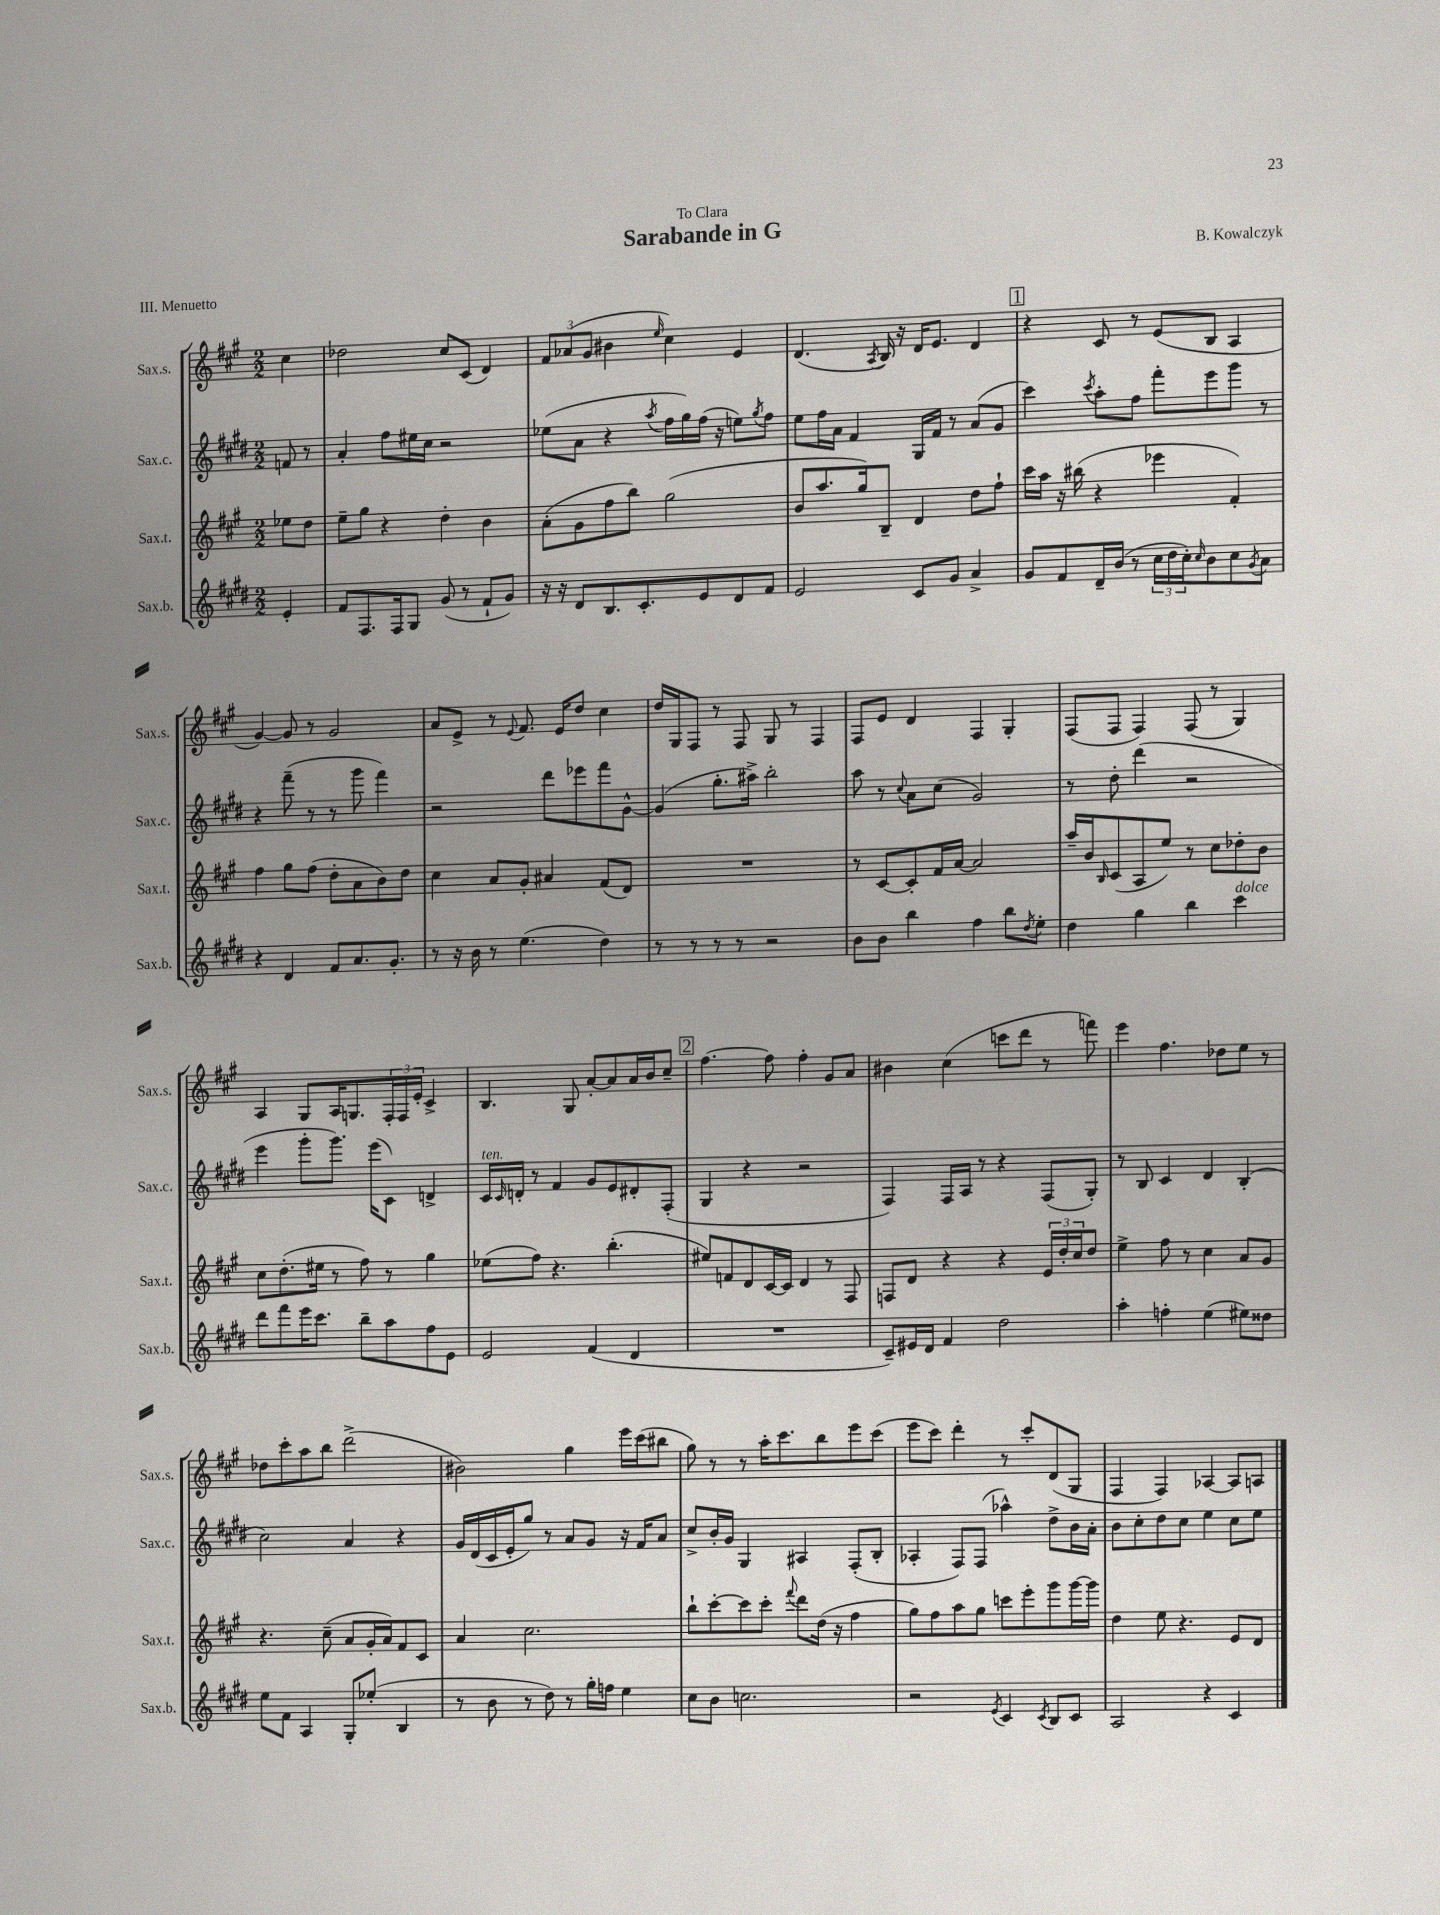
\header { title = "Sarabande in G" composer = "B. Kowalczyk" dedication = "To Clara" piece = "III. Menuetto" }
<<
\new StaffGroup <<
\new Staff = "s0" \with { instrumentName = "Sax.s." shortInstrumentName = "Sax.s." } {
    \clef treble \key a \major \numericTimeSignature \time 2/2 \partial 4
    cis''4 |
    des''2 cis''8 cis'8( d'4) |
    \tuplet 3/2 { fis'8 aes'8( gis'8 } bis'4 \grace { e''16 } cis''4) e'4 |
    d'4.( \acciaccatura { a8 } b16) r16 d'16 e'8. d'4 |
    \mark \markup { \box "1" } r4 cis'8 r8 e'8( b8 a4 |
    gis'4~) gis'8 r8 gis'2 |
    a'8 e'8-> r8 \appoggiatura { e'8 } fis'8. e'16 d''8 cis''4 |
    d''16 gis16 fis8 r8 fis8 gis8 r8 fis4 |
    fis8 e'8 d'4 fis4 gis4-. |
    fis8( fis8 fis4) fis8( r8 gis4) |
    a4 gis8 a16 g8. \tuplet 3/2 { fis16-. fis16 e'16-. } cis'4-> |
    b4. gis8 a'8~-. a'8 a'16 b'16 cis''8-- |
    \mark \markup { \box "2" } fis''4.~ fis''8 fis''4-. gis'8 a'8 |
    bis'4 cis''4( c'''8 d'''8 r8 f'''8) |
    e'''4 fis''4. des''8 e''8 r8 |
    des''8 cis'''8-. a''8 b''8 d'''2->( |
    bis'2) gis''4 e'''16 cis'''16( bis''8 |
    gis''8) r8 r8 a''16-. cis'''8. b''8 e'''8 cis'''8( |
    e'''8 cis'''8) d'''4-. r8 cis'''8-. d'8( gis8 |
    fis4 fis4) aes4~ aes8 a8 \bar "|." |
}
\new Staff = "s1" \with { instrumentName = "Sax.c." shortInstrumentName = "Sax.c." } {
    \clef treble \key e \major \numericTimeSignature \time 2/2 \partial 4
    f'8 r8 |
    a'4-. fis''8 eis''16 cis''16 r2 |
    ees''8( a'8 r4 \acciaccatura { a''8 } fis''16 gis''16) fis''16( r16 e''8) \acciaccatura { gis''8 } fis''8 |
    e''8 fis''16 a'16 fis'4 gis16 fis'16 r8 a'8( gis'8 |
    \mark \markup { \box "1" } cis'''4) \acciaccatura { cis'''8 } a''8-. fis''8 fis'''8-. e'''8 gis'''8 r8 |
    r4 fis'''8--( r8 r8 gis'''8 fis'''4) |
    r2 dis'''8 ees'''8 fis'''8 gis'8~-^ |
    gis'4( gis''8.-. ais''16->) b''2-. |
    a''8 r8 \appoggiatura { cis''8 } a'8 cis''8( gis'2) |
    r8 dis''8-. dis'''4( r2 |
    e'''4 gis'''8-. gis'''8.) e'''16( cis'8) d'4-> |
    cis'16^\markup { \italic "ten." } \grace { cis'16 } d'16-. r8 fis'4 gis'8 e'8 dis'8-. fis8-.( |
    \mark \markup { \box "2" } gis4 r4 r2 |
    fis4) fis16 a16 r8 r4 fis8( gis8-.) |
    r8 b8 cis'4 dis'4 b4-.( |
    cis''2) a'4 r4 |
    gis'16 dis'16( cis'16 e'16-. gis''8) r8 a'8 gis'8 r16 fis'16 a'8 |
    cis''8-> b'16-. gis'16 gis4 ais4 fis8-.( b8-. |
    aes4-. fis8) fis8( aes''4-^) dis''8-> b'16 a'16-. |
    b'8 cis''8-. dis''8 cis''8 e''4 cis''8 e''8 \bar "|." |
}
\new Staff = "s2" \with { instrumentName = "Sax.t." shortInstrumentName = "Sax.t." } {
    \clef treble \key a \major \numericTimeSignature \time 2/2 \partial 4
    ees''8 d''8 |
    e''8-- gis''8 r4 d''4-. b'4 |
    a'8-.( gis'8 fis''8 b''8) gis''2( |
    b'8 a''8. gis''16) b8-- d'4 d''8 fis''8-! |
    \mark \markup { \box "1" } cis'''16 a''16 r16 bis''16( r4 ees'''4 fis'4-.) |
    fis''4 gis''8 fis''8( d''8-. a'8 b'8) d''8 |
    cis''4 a'8 gis'8-. ais'4 fis'8( d'8) |
    R1 |
    r8 cis'8~ cis'8-. fis'16 a'16~ a'2 |
    a''16-- b'16 \grace { b16 } cis'8( a8 e''8) r8 cis''8 des''8-. b'8 |
    cis''8 d''8.-.( eis''16 r8 fis''8) r8 gis''4 |
    ees''8( fis''8) r4. b''4.-.( |
    \mark \markup { \box "2" } eis''8) f'8 d'8 cis'16~ cis'16 d'4 r8 fis8 |
    f8 d'8 r4 r4 \tuplet 3/2 { e'16 d''16-. cis''16 } d''8 |
    e''4-> fis''8 r8 cis''4 a'8 gis'8 |
    r4. cis''8--( a'8 gis'16-. a'16) fis'8 cis'8 |
    a'4 cis''2. |
    b''8-! cis'''8~-. cis'''8 cis'''8-. \appoggiatura { fis'''8 } d'''8 d''16( r16 fis''4 |
    gis''8) fis''8 a''8 gis''8 c'''8 e'''8-. gis'''8 gis'''16~ gis'''16 |
    d''4 e''8 r4. e'8 d'8 \bar "|." |
}
\new Staff = "s3" \with { instrumentName = "Sax.b." shortInstrumentName = "Sax.b." } {
    \clef treble \key e \major \numericTimeSignature \time 2/2 \partial 4
    e'4-. |
    fis'8 fis8. fis16 gis8 gis'8( r8 fis'8-! gis'8) |
    r16 r16 dis'8 b8. cis'8.-. e'8 dis'8 fis'8 |
    e'2 cis'8 gis'8 a'4-> |
    \mark \markup { \box "1" } gis'8 fis'8 dis'16-- b'16( r8 \tuplet 3/2 { cis''16 dis''16 cis''16-.) } \grace { cis''16 } b'8 cis''8 \acciaccatura { gis'8 } a'8 |
    r4 dis'4 fis'8 a'8. gis'8.-. |
    r8 r16 b'16 r8 e''4.( dis''4) |
    r8 r8 r8 r8 r2 |
    b'8 b'8 b''4 fis''4 b''8 \acciaccatura { dis''8 } e''8-. |
    dis''4 gis''4 b''4 cis'''4^\markup { \italic "dolce" } |
    dis'''8 fis'''8 e'''16 cis'''8. b''8-- a''8 fis''8 e'8 |
    e'2 fis'4( dis'4 |
    \mark \markup { \box "2" } R1 |
    cis'8--) eis'16 dis'16 fis'4 dis''2 |
    a''4-. f''4-. e''4( eis''8) disis''8 |
    e''8 fis'8 a4 gis8-. ees''8-.( b4 |
    r8 b'8 r8 dis''8) r8 gis''16-. f''16 e''4 |
    cis''8 b'8 c''2. |
    r2 \acciaccatura { e'8 } cis'4 \acciaccatura { cis'8 } b8 cis'8 |
    a2 r4 cis'4 \bar "|." |
}
>>
>>
\layout { \context { \Score \remove "Bar_number_engraver" } }
